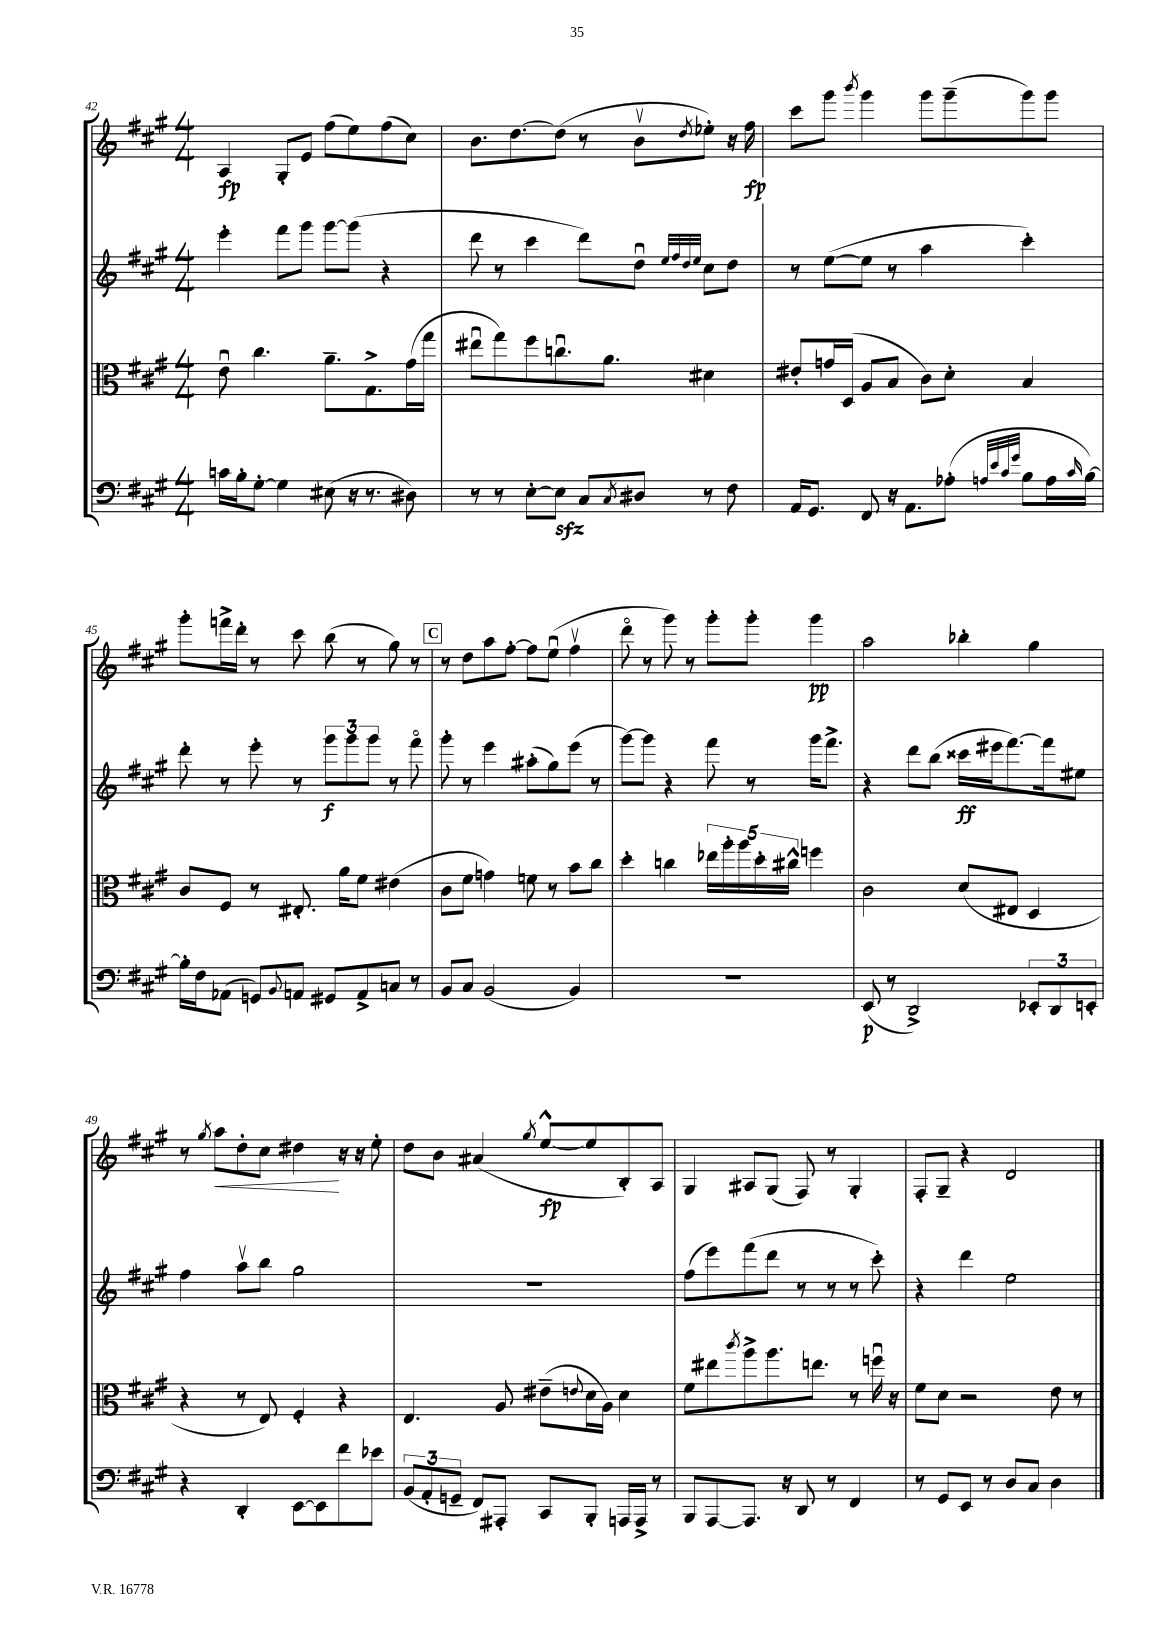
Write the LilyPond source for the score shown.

<<
\new StaffGroup <<
\new Staff = "s0" {
    \clef treble \key a \major \numericTimeSignature \time 4/4
    a4\fp gis8-. e'8 fis''8( e''8) fis''8( cis''8) |
    b'8. d''8.~ d''8( r8 b'8\upbow \acciaccatura { d''8 } ees''8-.) r16 fis''16\fp |
    cis'''8 gis'''8 \acciaccatura { b'''8 } gis'''4 gis'''8 gis'''8--( gis'''8) gis'''8 |
    gis'''8-. f'''16-> d'''16-. r8 cis'''8 b''8( r8 gis''8) r8 |
    \mark \markup { \box "C" } r8 d''8 a''8 fis''8~-. fis''8 e''8\downbow( fis''4\upbow |
    d'''8\flageolet r8 gis'''8) r8 gis'''8-. gis'''8-. gis'''4\pp |
    a''2 bes''4-. gis''4 |
    r8 \acciaccatura { gis''8 } a''8\< d''8-. cis''8 dis''4\! r16 r16 e''8-. |
    d''8 b'8 ais'4( \acciaccatura { gis''8 } e''8~-^\fp e''8 b8-.) a8 |
    gis4 ais8 gis8( fis8) r8 gis4-. |
    fis8-. gis8-- r4 d'2 \bar "|." |
}
\new Staff = "s1" {
    \clef treble \key a \major \numericTimeSignature \time 4/4
    e'''4-. fis'''8 gis'''8 gis'''8~ gis'''8( r4 |
    d'''8 r8 cis'''4 d'''8) d''8\downbow \grace { e''32 fis''32 d''32 e''32 } cis''8 d''8 |
    r8 e''8~( e''8 r8 a''4 cis'''4-.) |
    d'''8-. r8 e'''8-. r8 \tuplet 3/2 { gis'''8\f gis'''8 gis'''8 } r8 fis'''8\flageolet |
    \mark \markup { \box "C" } gis'''8-. r8 e'''4 ais''8-.( gis''8) e'''8( r8 |
    gis'''8~) gis'''8 r4 fis'''8 r8 gis'''16 fis'''8.-> |
    r4 d'''8 b''8( cisis'''16\ff eis'''16 fis'''8.~) fis'''16 eis''8 |
    fis''4 a''8\upbow b''8 gis''2 |
    R1 |
    fis''8( e'''8) fis'''8( d'''8 r8 r8 r8 cis'''8-.) |
    r4 d'''4 e''2 \bar "|." |
}
\new Staff = "s2" {
    \clef alto \key a \major \numericTimeSignature \time 4/4
    e'8\downbow cis''4. a'8.-- gis8.-> gis'16( gis''16 |
    eis''8\downbow gis''8) fis''8 c''8.\downbow a'8. dis'4 |
    eis'8-. g'16 d16( a8 b8 cis'8) d'8-. b4 |
    cis'8 fis8 r8 eis8.-. a'16 fis'8 eis'4( |
    \mark \markup { \box "C" } cis'8 fis'8 g'4) f'8 r8 b'8 cis''8 |
    d''4-. c''4 \tuplet 5/4 { ees''16 a''16-. a''16 d''16-. cis''16-^ } f''4 |
    cis'2 d'8( eis8 d4 |
    r4 r8 e8) fis4-. r4 |
    e4. a8 eis'8--( \appoggiatura { e'8 } d'16 a16) d'4 |
    fis'8 eis''8 \acciaccatura { cis'''8 } a''8-> a''8. e''8. r8 f''16\downbow r16 |
    fis'8 d'8 r2 e'8 r8 \bar "|." |
}
\new Staff = "s3" {
    \clef bass \key a \major \numericTimeSignature \time 4/4
    c'16 b16-. gis8~-. gis4 eis8( r16 r8. dis8) |
    r8 r8 e8~-. e8\sfz cis8 \acciaccatura { cis8 } dis8 r8 fis8 |
    a,16 gis,8. fis,8 r16 a,8. aes8-.( \grace { a32 e'32 cis'32 gis'32 } b8 a16 \grace { cis'16 } b16~) |
    b16-. fis16 aes,8( g,8) \appoggiatura { b,8 } a,8 gis,8 a,8-> c8 r8 |
    \mark \markup { \box "C" } b,8 cis8 b,2( b,4) |
    R1 |
    e,8\p( r8 d,2->) \tuplet 3/2 { ees,8-. d,8 e,8-. } |
    r4 d,4-. e,8~ e,8 fis'8 ees'8 |
    \tuplet 3/2 { b,8( a,8-. g,8-- } fis,8) ais,,8-. cis,8 b,,8-. a,,16 a,,16-> r8 |
    b,,8 a,,8~ a,,8. r16 d,8 r8 fis,4 |
    r8 gis,8 e,8 r8 d8 cis8 d4 \bar "|." |
}
>>
>>
\layout { \context { \Score currentBarNumber = #42 } }
